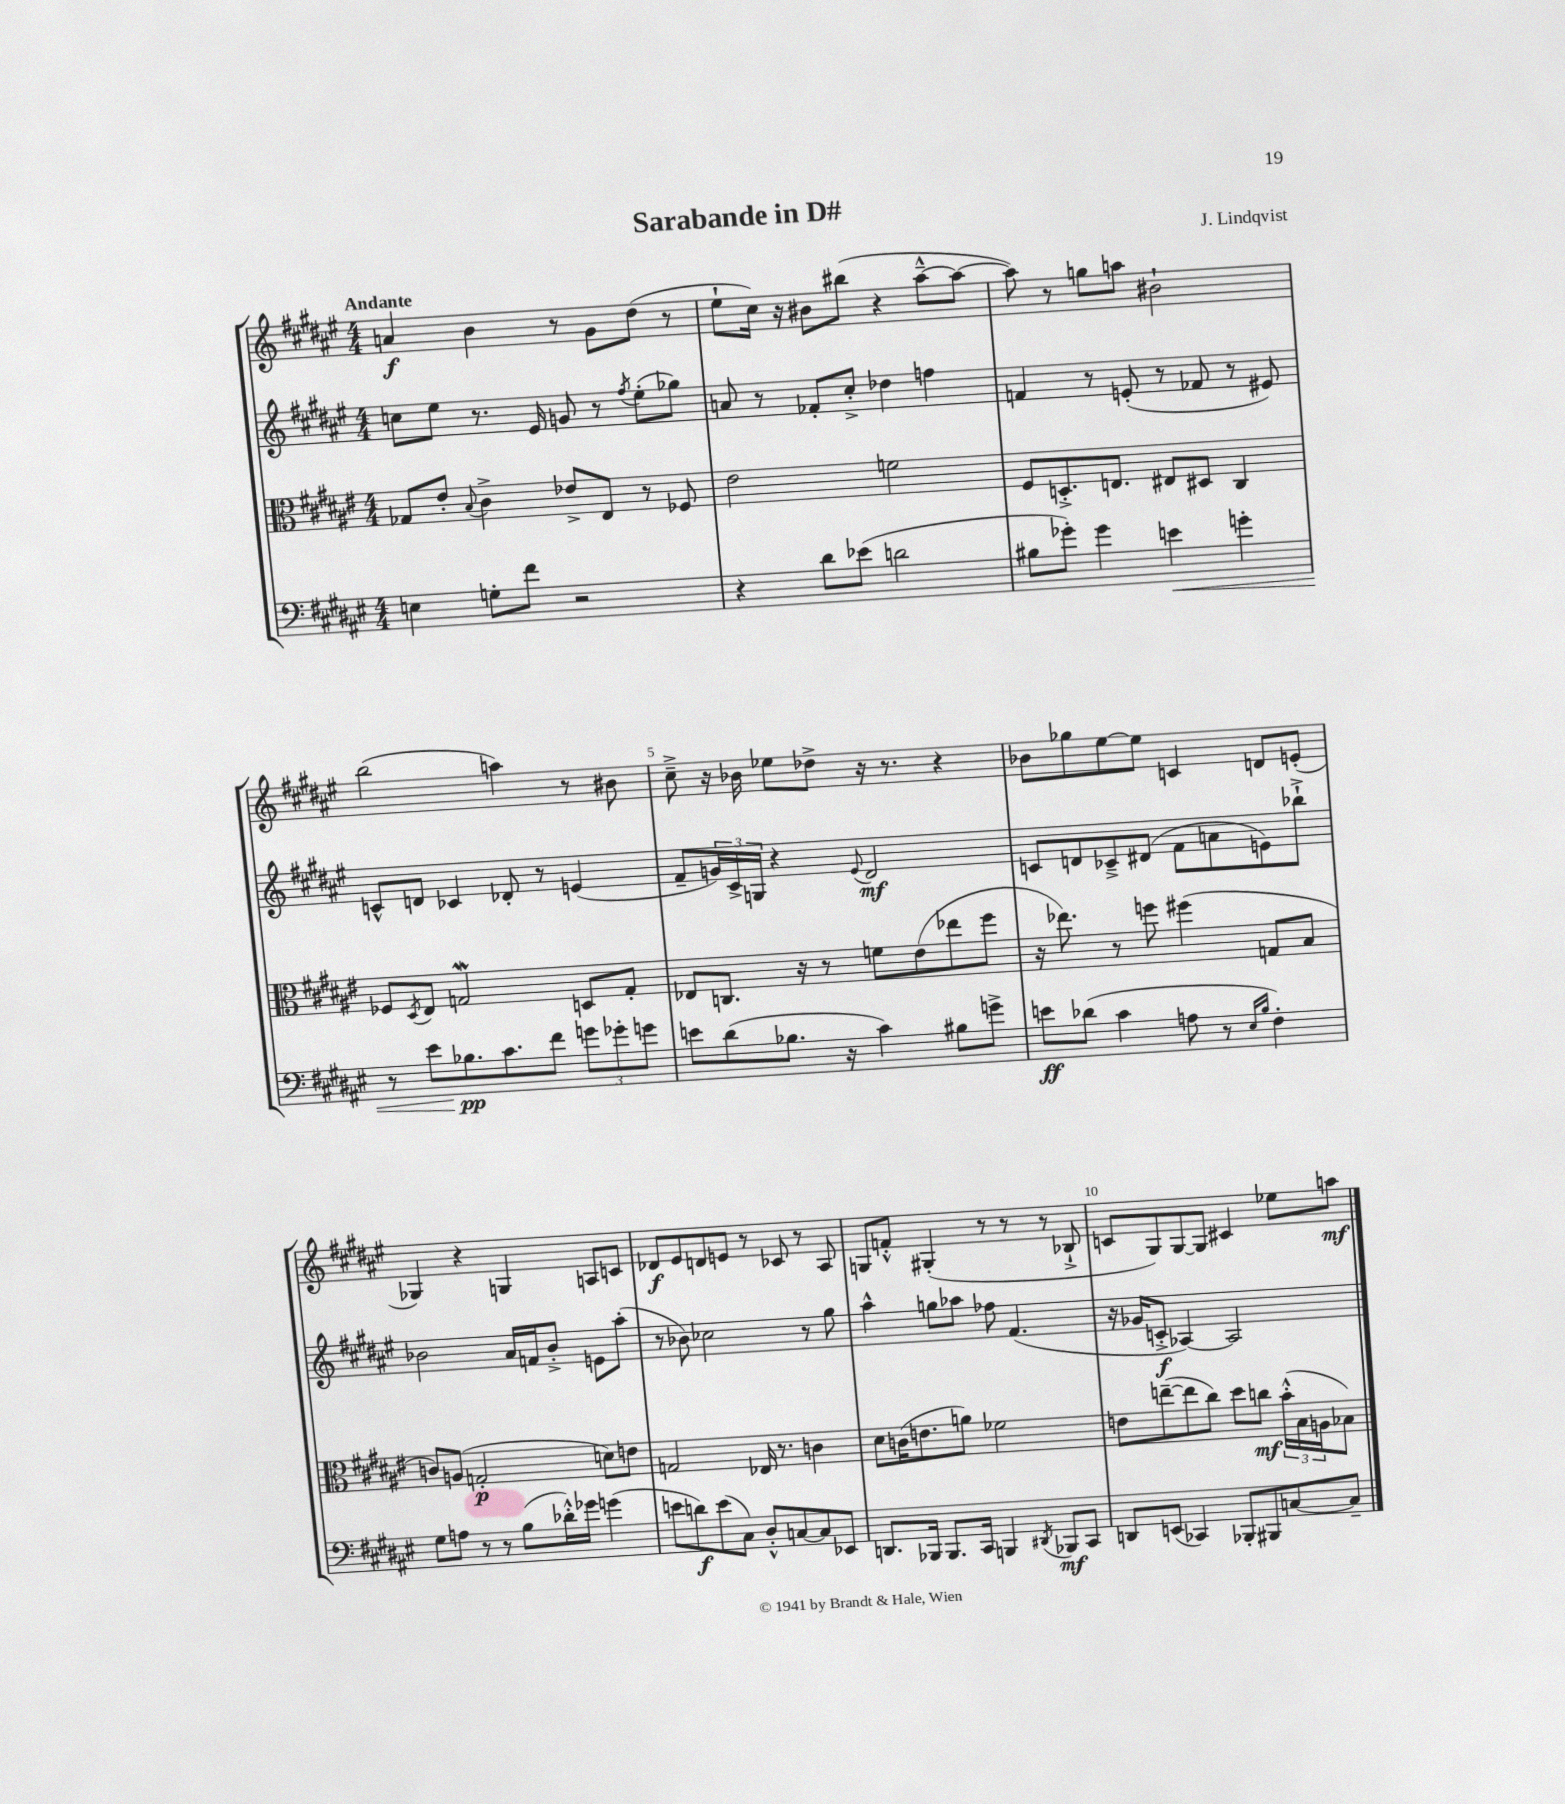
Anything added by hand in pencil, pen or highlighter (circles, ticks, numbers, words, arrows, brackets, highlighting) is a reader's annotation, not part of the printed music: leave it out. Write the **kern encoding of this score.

**kern	**dynam	**kern	**dynam	**kern	**dynam	**kern	**dynam
*part4	*part4	*part3	*part3	*part2	*part2	*part1	*part1
*staff4	*staff4	*staff3	*staff3	*staff2	*staff2	*staff1	*staff1
*clefF4	*	*clefC3	*	*clefG2	*	*clefG2	*
*k[f#c#g#d#a#e#]	*	*k[f#c#g#d#a#e#]	*	*k[f#c#g#d#a#e#]	*	*k[f#c#g#d#a#e#]	*
*M4/4	*	*M4/4	*	*M4/4	*	*M4/4	*
=1	=1	=1	=1	=1	=1	=1	=1
!	!	!	!	!	!	!LO:TX:a:B:t=Andante	!
4En\	.	8G-X/L	.	8ccn\L	.	4an/	f
.	.	8e#'/J	.	8ee#\J	.	.	.
.	.	8qqB/	.	.	.	.	.
8Gn'\L	.	4c#^\	.	8.r	.	4b\	.
8f#\J	.	.	.	.	.	.	.
.	.	.	.	16e#/	.	.	.
2r	.	8e-X^/L	.	8gn/	.	8r	.
.	.	8E#/J	.	8r	.	8g#\L	.
.	.	.	.	8qff#/	.	.	.
.	.	8r	.	(8ee#'\L	.	(8dd#\J	.
.	.	8F-X/	.	8gg-X\J)	.	8r	.
=2	=2	=2	=2	=2	=2	=2	=2
4r	.	2e#\	.	8an/	.	8ee#`\L	.
.	.	.	.	8r	.	16cc#\Jk)	.
.	.	.	.	.	.	16r	.
8d#\L	.	.	.	8f-X'/L	.	8b#X\L	.
(8e-X\J	.	.	.	8cc#'^/J	.	(8bb#X\J	.
2dn\	.	2fn\	.	4dd-X\	.	4r	.
.	.	.	.	4ffn\	.	[8aa#~^^\L	.
.	.	.	.	.	.	8aa#\J_	.
=3	=3	=3	=3	=3	=3	=3	=3
8B#X\L	.	8F#/L	.	4fn/	.	8aa#\])	.
8g-X'\J)	.	8.Dn'^/	.	.	.	8r	.
4g-\	.	.	.	8r	.	8ggn\L	.
.	.	8.En/J	.	.	.	.	.
.	.	.	.	(8en'/	.	8aan\J	.
!	!LO:HP:b	!	!	!	!	!	!
4en\	<	8E#X/L	.	8r	.	2b#X`\	.
.	.	8D#X/J	.	8f-X/	.	.	.
4gn'\	.	4C#/	.	8r	.	.	.
.	.	.	.	8e#X/)	.	.	.
!!LO:LB:g=z
=4	=4	=4	=4	=4	=4	=4	=4
8r	.	8F-X/L	.	8cn^^/L	.	(2bb\	.
.	.	8qD#/	.	.	.	.	.
8e#\L	.	8E#/J	.	8dn/J	.	.	.
8.B-X\	pp	2Gnw/	.	4c-X/	.	.	.
8.c#\	[	.	.	.	.	.	.
.	.	.	.	8d-X'/	.	4aan\)	.
8f#\J	.	.	.	8r	.	.	.
12gn\L	.	8Dn/L	.	(4en/	.	8r	.
12g-X'\	.	.	.	.	.	.	.
.	.	8G'/J	.	.	.	8b#X\	.
12gn\J	.	.	.	.	.	.	.
=5	=5	=5	=5	=5	=5	=5	=5
8en\L	.	8E-X/L	.	8f#~/L	.	8cc#~^\	.
(8d#\	.	8.Cn/J	.	24gn/L)	.	16r	.
.	.	.	.	24c#^/	.	.	.
.	.	.	.	.	.	16b-X\	.
.	.	.	.	24Gn/JJ	.	.	.
8.B-X\J	.	.	.	4r	.	8ee-X\L	.
.	.	16r	.	.	.	.	.
.	.	8r	.	.	.	8dd-X^\J	.
16r	.	.	.	.	.	.	.
.	.	.	.	8qqe#/	.	.	.
4c#\)	.	8fn\L	.	2d#/	mf	16r	.
.	.	.	.	.	.	8.r	.
.	.	(8e#\	.	.	.	.	.
8B#X\L	.	8ee-X\	.	.	.	4r	.
8gn^\J	.	8ff#\J	.	.	.	.	.
=6	=6	=6	=6	=6	=6	=6	=6
8en\L	ff	16r	.	8cn/L	.	8b-X\L	.
.	.	8.ee-X\)	.	.	.	.	.
(8d-X\J	.	.	.	8dn/	.	8gg-X\	.
4c#\	.	8r	.	8c-X~^/	.	[8ee#\	.
.	.	8ffn\	.	(8d#X/J	.	8ee#\J]	.
8An\	.	(4ff#X\	.	8f#\L	.	4cn/	.
8r	.	.	.	8an\	.	.	.
16qqE#/LL	.	.	.	.	.	.	.
16qqB/JJ	.	.	.	.	.	.	.
4F#'\)	.	8Gn/L	.	8en\)	.	8dn/L	.
.	.	8B/J	.	8bb-X`^\J	.	(8en'/J	.
!!LO:LB:g=z
=7	=7	=7	=7	=7	=7	=7	=7
8G#\L	.	8cn/L)	.	2b-X\	.	4G-X/)	.
8An\J	.	(8An/J	.	.	.	.	.
8r	.	2Gn'/	p	.	.	4r	.
8r	.	.	.	.	.	.	.
(8B\L	.	.	.	16a#/LL	.	4Gn/	.
.	.	.	.	16fn/J	.	.	.
16d-X'^^\L)	.	.	.	8b-'^/J	.	.	.
16g-X\JJ	.	.	.	.	.	.	.
(4gn\	.	8dn\L)	.	8en\L	.	8An/L	.
.	.	8en\J	.	(8aa#'\J	.	8cn/J	.
=8	=8	=8	=8	=8	=8	=8	=8
8en\L	.	2Gn/	.	8r	.	8d-X/L	f
8dn\)	f	.	.	8b-X\)	.	8e#/	.
(8e\	.	.	.	2cc-X\	.	8dn/	.
8C#\J)	.	.	.	.	.	8en/J	.
8D#'^^/L	.	16E-X/	.	.	.	8r	.
.	.	8.r	.	.	.	.	.
[8Cn/	.	.	.	.	.	8c-X/	.
8C/]	.	4cn\	.	8r	.	8r	.
8EE-X/J	.	.	.	8gg#\	.	8A#/	.
=9	=9	=9	=9	=9	=9	=9	=9
8.DDn/L	.	8d#\L	.	4aa#^^\	.	8Gn/L	.
.	.	(16cn\K	.	.	.	8fn'^^/J	.
16BBB-X/Jk	.	8.en\	.	.	.	.	.
8.BBB-/L	.	.	.	8ggn\L	.	(4G#X'/	.
.	.	8an\J)	.	8aa-X\J	.	.	.
16CC#/Jk	.	.	.	.	.	.	.
4BBBn/	.	2f-X\	.	8ff-X\	.	8r	.
.	.	.	.	(4.f#/	.	8r	.
8qDD#X/	.	.	.	.	.	.	.
8BBB-X/L	mf	.	.	.	.	8r	.
8CC#/J	.	.	.	.	.	8B-X`^/	.
=10	=10	=10	=10	=10	=10	=10	=10
8DDn/L	.	8en\L	.	16r	.	8cn/L	.
.	.	.	.	16g-X/KL	.	.	.
(8EEn/J	.	([8een~\	.	8cn'^/J	f	8G#/)	.
4CC-X/)	.	8ee\]	.	[4A-X/)	.	[8G#/	.
.	.	8cc#\J)	.	.	.	8G#/J]	.
8BBB-X'/L	.	8dd#\L	.	2A-/]	.	4c#X/	.
8BBB#X/	.	8ccn\J	mf	.	.	.	.
[8Cn/	.	(24b'^^\LL	.	.	.	8ee-X\L	.
.	.	24B\	.	.	.	.	.
.	.	24An\J	.	.	.	.	.
8C~/J]	.	8B-X\J)	.	.	.	8aan\J	mf
==	==	==	==	==	==	==	==
*-	*-	*-	*-	*-	*-	*-	*-
